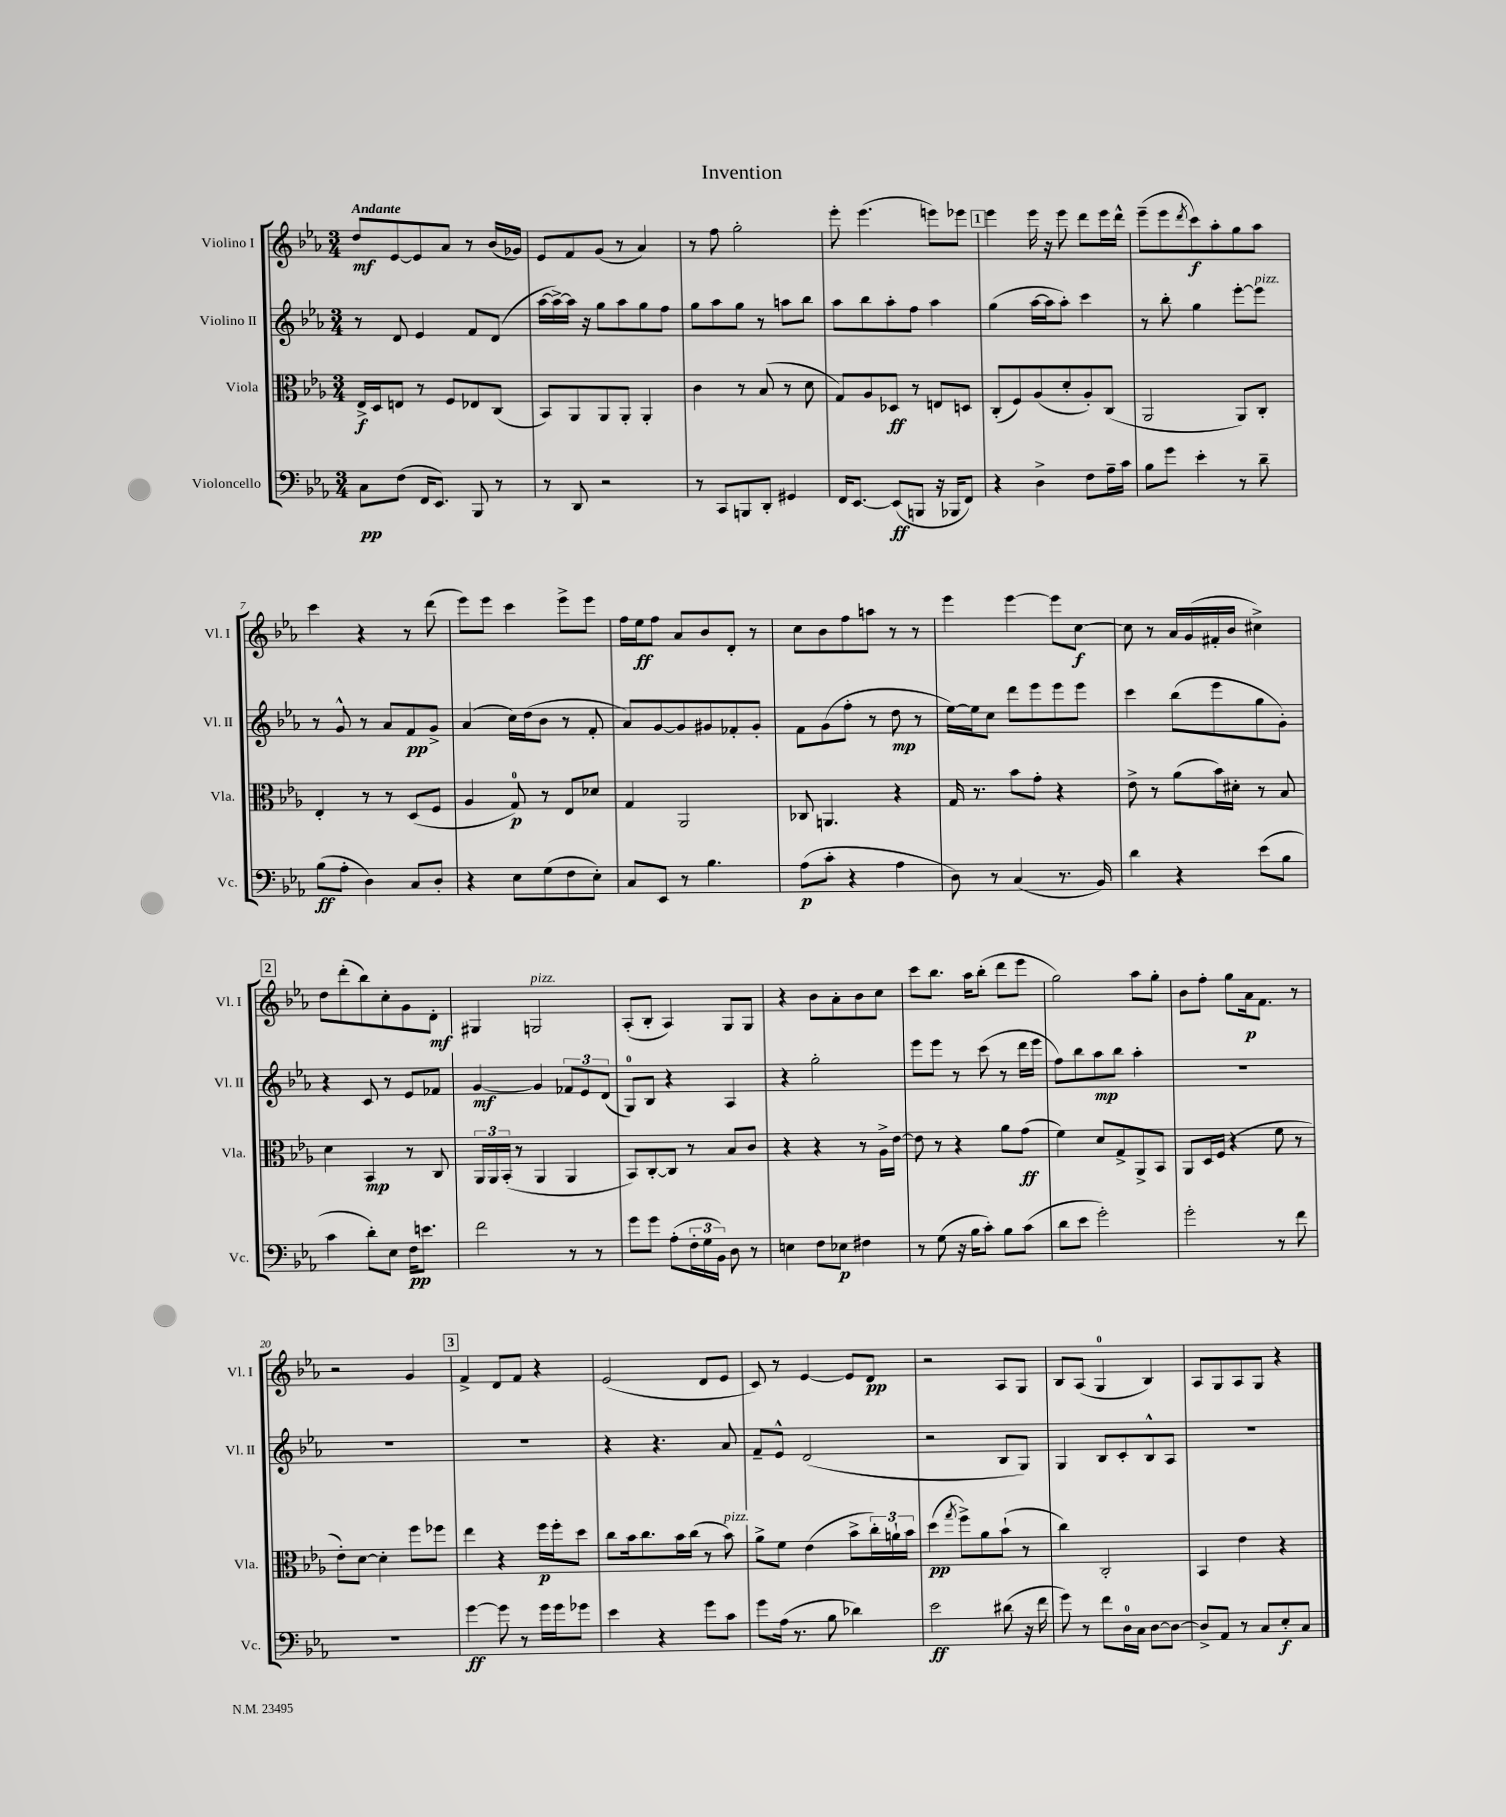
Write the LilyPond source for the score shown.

\header { title = "Invention" }
<<
\new StaffGroup <<
\new Staff = "s0" \with { instrumentName = "Violino I" shortInstrumentName = "Vl. I" } {
    \clef treble \key ees \major \numericTimeSignature \time 3/4 \tempo "Andante"
    d''8\mf ees'8~ ees'8 aes'8 r8 bes'16( ges'16) |
    ees'8 f'8 g'8( r8 aes'4) |
    r8 f''8 g''2-. |
    ees'''8-. ees'''4.( e'''8) ees'''8 |
    \mark \markup { \box "1" } ees'''4 ees'''16 r16 ees'''8 d'''8 ees'''16 d'''16-^ |
    ees'''8--( ees'''8 \acciaccatura { d'''8 } c'''8\f) aes''8-. g''8 aes''8 |
    c'''4 r4 r8 d'''8( |
    ees'''8) ees'''8 c'''4 ees'''8-> ees'''8 |
    f''16 ees''16\ff f''8 aes'8 bes'8 d'8-. r8 |
    c''8 bes'8 f''8 a''8 r8 r8 |
    ees'''4 ees'''4~ ees'''8 c''8~\f |
    c''8 r8 aes'16 g'16( fis'16-. bes'16 cis''4->) |
    \mark \markup { \box "2" } d''8 d'''8-.( bes''8) c''8-. g'8 d'8-.\mf |
    gis4 g2^\markup { \italic "pizz." } |
    aes8-.( bes8-. aes4) g8 g8 |
    r4 bes'8 aes'8-. bes'8 c''8 |
    c'''8 bes''8. aes''16 bes''8-.( d'''8 ees'''8 |
    g''2) aes''8 g''8-. |
    bes'8 f''8-. g''8 aes'16\p f'8. r8 |
    r2 g'4 |
    \mark \markup { \box "3" } f'4-> d'8 f'8 r4 |
    ees'2( d'8 ees'8 |
    c'8) r8 ees'4~ ees'8 d'8\pp |
    r2 aes8 g8 |
    bes8 aes8( g4-0 bes4) |
    aes8 g8 aes8 g8 r4 \bar "|." |
}
\new Staff = "s1" \with { instrumentName = "Violino II" shortInstrumentName = "Vl. II" } {
    \clef treble \key ees \major \numericTimeSignature \time 3/4
    r8 d'8 ees'4 f'8 d'8( |
    aes''16~ aes''16~->) aes''16 r16 g''8 aes''8 g''8 f''8 |
    g''8 aes''8 g''8 r8 a''8 bes''8 |
    aes''8 bes''8 aes''8-. f''8 aes''4 |
    \mark \markup { \box "1" } g''4( aes''16~ aes''16 aes''8-.) c'''4 |
    r8 bes''8-. g''4 ees'''8~-. ees'''8^\markup { \italic "pizz." } |
    r8 g'8-^ r8 aes'8 f'8\pp g'8-> |
    aes'4( c''16) d''16( bes'8 r8 f'8-. |
    aes'8) g'8~ g'8 gis'8 fes'8-. gis'8-. |
    f'8 g'8( f''8-. r8 d''8\mp r8 |
    ees''16~) ees''16 c''8 d'''8 ees'''8 ees'''8 ees'''8 |
    c'''4 bes''8( ees'''8 g''8 g'8-.) |
    \mark \markup { \box "2" } r4 c'8 r8 ees'8 fes'8 |
    g'4~\mf g'4 \tuplet 3/2 { fes'8 ees'8 d'8( } |
    g8-0) bes8 r4 aes4 |
    r4 g''2-. |
    ees'''8 ees'''8 r8 c'''8( r8 d'''16 ees'''16 |
    f''8) bes''8 aes''8\mp bes''8 aes''4-. |
    R2. |
    R2. |
    \mark \markup { \box "3" } R2. |
    r4 r4. aes'8 |
    f'8-- ees'8-^ d'2( |
    r2 bes8 g8) |
    g4 bes8 c'8-. bes8-^ aes8 |
    R2. \bar "|." |
}
\new Staff = "s2" \with { instrumentName = "Viola" shortInstrumentName = "Vla." } {
    \clef alto \key ees \major \numericTimeSignature \time 3/4
    ees16->\f d16 e8 r8 f8 ees8 c8( |
    bes,8) aes,8 aes,8 aes,8-. aes,4-. |
    c'4 r8 bes8( r8 d'8 |
    g8) aes8 des8\ff r8 e8 d8 |
    \mark \markup { \box "1" } c8-.( f8) aes8( d'8-. aes8-.) c8( |
    aes,2 aes,8) c8-. |
    ees4-. r8 r8 d8( f8 |
    aes4 g8-0\p) r8 ees8 des'8 |
    g4 aes,2 |
    ces8 a,4. r4 |
    g16 r8. bes'8 g'8-. r4 |
    ees'8-> r8 aes'8( bes'16) dis'16-. r8 bes8 |
    \mark \markup { \box "2" } d'4 bes,4\mp r8 c8 |
    \tuplet 3/2 { aes,16 aes,16 bes,16-.( } r8 aes,4 aes,4 |
    bes,8) c8~-. c8 r8 bes8 c'8 |
    r4 r4 r8 aes16-> ees'16~ |
    ees'8 r8 r4 aes'8 g'8\ff( |
    f'4) d'8 g8-> aes,8-> bes,8 |
    aes,8 d16 f16( r4 f'8 r8 |
    ees'8-.) d'8~ d'4-. f''8 fes''8 |
    \mark \markup { \box "3" } ees''4 r4 f''16\p f''16-. d''8 |
    c''8 bes'16 c''8. bes'16 c''16( r8 bes'8^\markup { \italic "pizz." }) |
    aes'8-> f'8 ees'4( bes'8-> \tuplet 3/2 { c''16-.) a'16-! bes'16 } |
    d''4\pp( \acciaccatura { g''8 } f''8->) aes'8 bes'8-!( r8 |
    c''4) c2-. |
    bes,4 ees'4 r4 \bar "|." |
}
\new Staff = "s3" \with { instrumentName = "Violoncello" shortInstrumentName = "Vc." } {
    \clef bass \key ees \major \numericTimeSignature \time 3/4
    c8\pp f8( f,16 ees,8.) bes,,8 r8 |
    r8 d,8 r2 |
    r8 c,8 b,,8 d,8-. gis,4 |
    f,16 ees,8.~ ees,8\ff( b,,8 r16 bes,,16 f,8) |
    \mark \markup { \box "1" } r4 d4-> f8 aes16-- c'16 |
    bes8 g'8 ees'4-. r8 d'8-- |
    bes8\ff( aes8-. d4) c8 d8-. |
    r4 ees8 g8( f8 ees8-.) |
    c8 ees,8 r8 bes4. |
    aes8\p( c'8-. r4 aes4 |
    d8) r8 c4( r8. bes,16) |
    d'4 r4 ees'8( bes8 |
    \mark \markup { \box "2" } c'4 d'8-.) ees8 f16\pp e'8. |
    f'2 r8 r8 |
    g'8 g'8 aes8-.( \tuplet 3/2 { f16-. g16 bes,16) } d8 r8 |
    e4 f8 ees8\p fis4 |
    r8 g8( r16 bes16 c'8-.) bes8 c'8( |
    d'8 ees'8 g'2-.) |
    g'2-. r8 f'8 |
    r2. |
    \mark \markup { \box "3" } g'4~\ff g'8 r8 g'16 g'16 ges'8 |
    ees'4 r4 g'8 c'8 |
    g'8 aes16( r8. bes8 des'4) |
    ees'2\ff dis'8( r16 f'16 |
    g'8) r8 f'8 d16-0 c16 d8~ d8~ |
    d8-> aes,8 r8 c8 ees8-.\f c8 \bar "|." |
}
>>
>>
